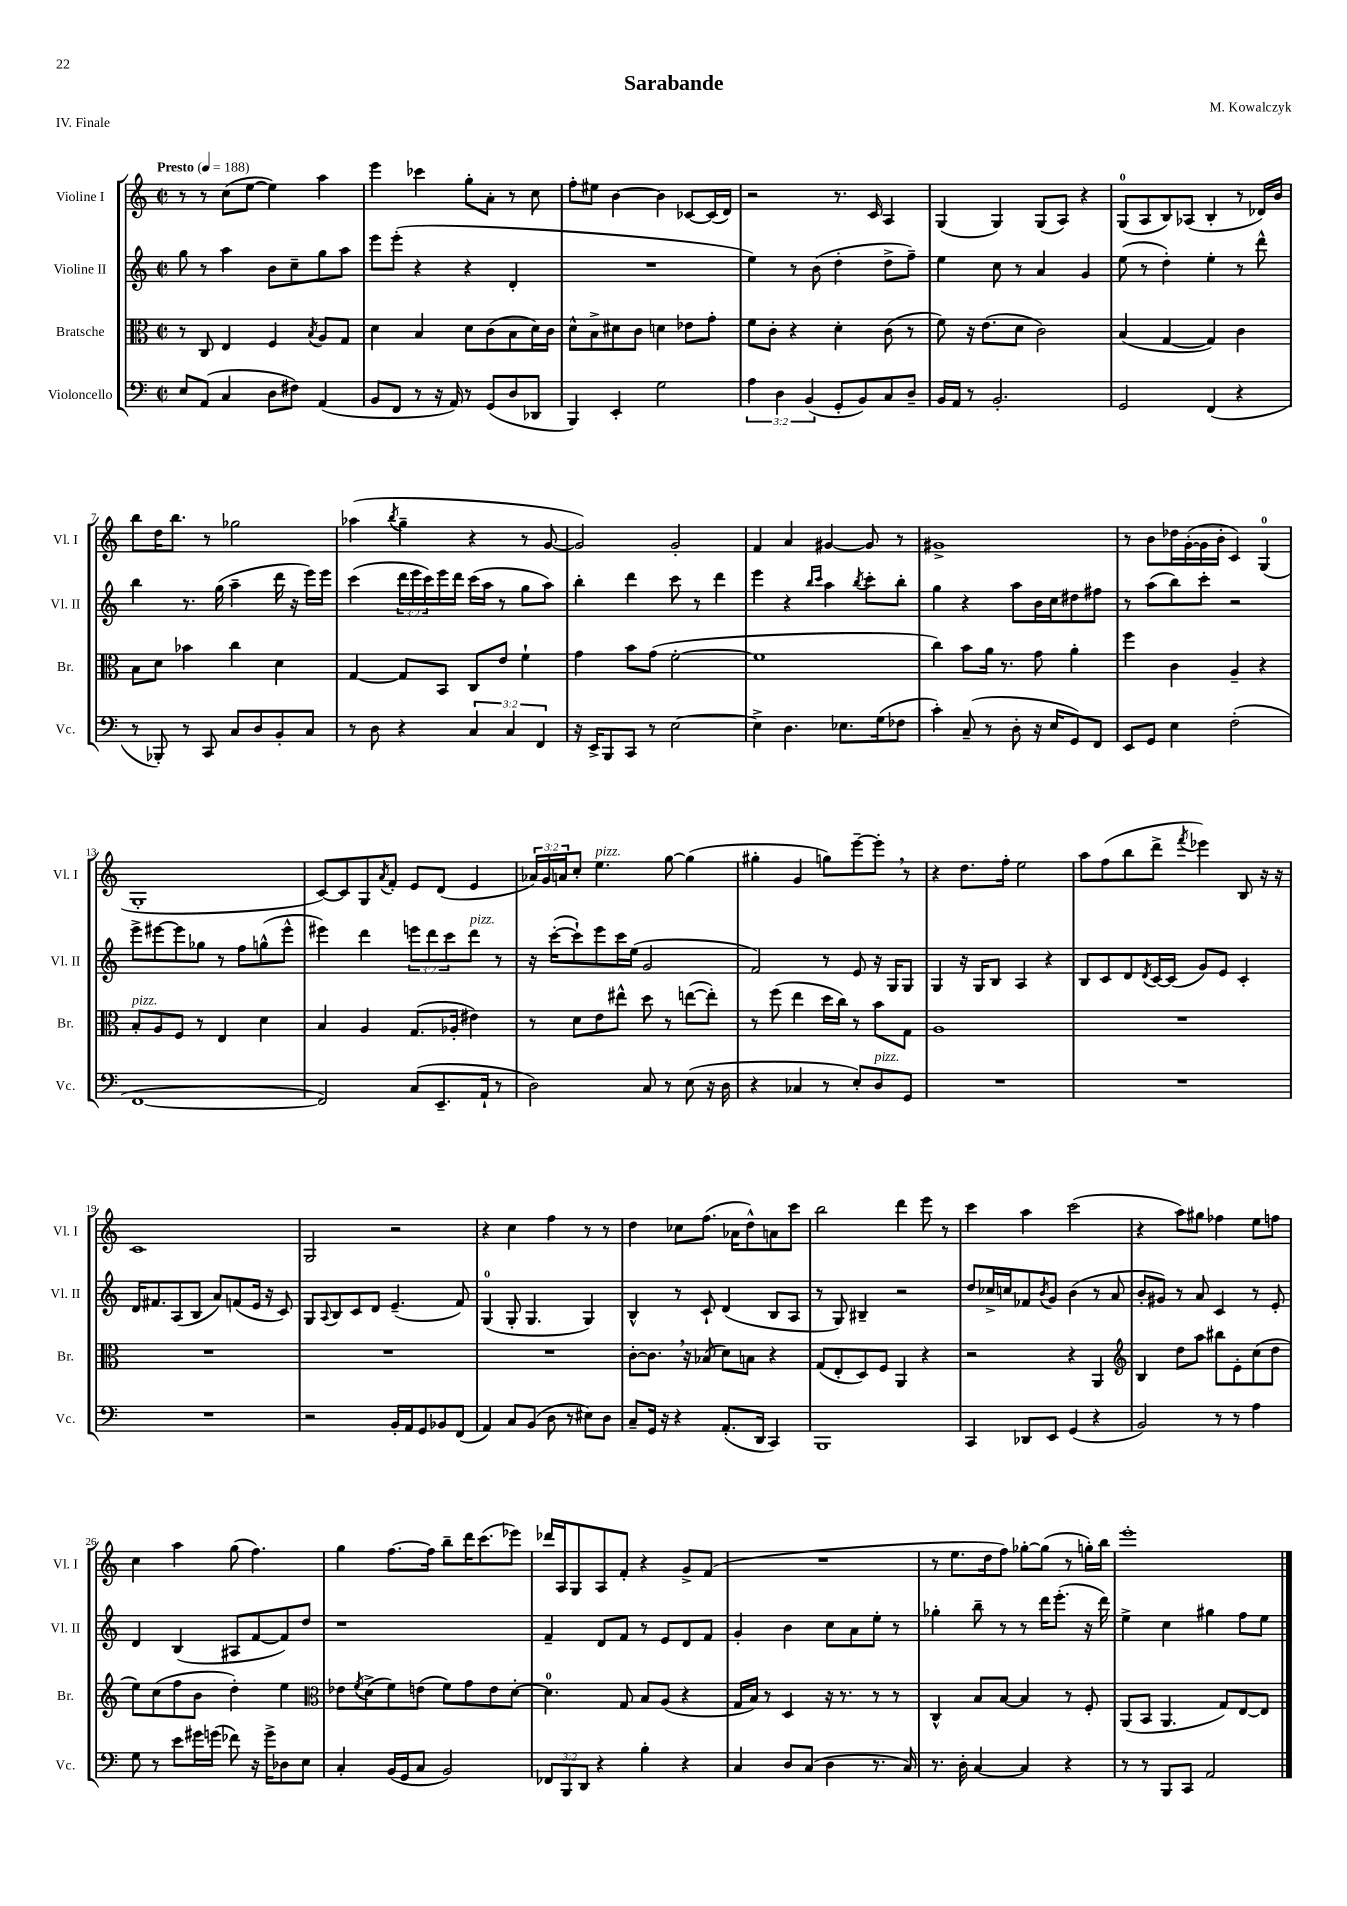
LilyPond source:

\header { title = "Sarabande" composer = "M. Kowalczyk" piece = "IV. Finale" }
<<
\new StaffGroup <<
\new Staff = "s0" \with { instrumentName = "Violine I" shortInstrumentName = "Vl. I" } {
    \clef treble \key c \major \defaultTimeSignature \time 2/2 \override Staff.TupletNumber.text = #tuplet-number::calc-fraction-text \tempo "Presto" 4 = 188
    r8 r8 c''8( e''8~ e''4) a''4 |
    e'''4 ces'''4 g''8-. a'8-. r8 c''8 |
    f''8-. eis''8 b'4~ b'4 ces'8~ ces'16( d'16) |
    r2 r8. c'16 a4 |
    g4( g4) g8( a8) r4 |
    g8-0( a8 b8) aes8( b4-. r8 des'16) b'16 |
    b''8 d''16 b''8. r8 ges''2 |
    aes''4( \acciaccatura { b''8 } g''4-- r4 r8 g'8~ |
    g'2) g'2-. |
    f'4 a'4 gis'4~ gis'8 r8 |
    gis'1-> |
    r8 b'8 des''16 g'16~-.( g'16 b'16-. c'4) g4-0( |
    g1-. |
    c'8~) c'8 g8 \acciaccatura { a'8 } f'8-. e'8 d'8( e'4 |
    \tuplet 3/2 { aes'16) g'16 a'16 } c''8-. e''4.^\markup { \italic "pizz." } g''8~ g''4( |
    gis''4-. g'4 g''8) e'''8~-- e'''8-. \breathe r8 |
    r4 d''8. f''16-. e''2 |
    a''8 f''8( b''8 d'''8-> \acciaccatura { f'''8 } ees'''4) b8 r16 r16 |
    c'1 |
    g2 r2 |
    r4 c''4 f''4 r8 r8 |
    d''4 ces''8 f''8.( aes'16 d''8-^) a'8 c'''8 |
    b''2 d'''4 e'''8 r8 |
    c'''4 a''4 c'''2( |
    r4 a''8) gis''8 fes''4 e''8 f''8 |
    c''4 a''4 g''8( f''4.) |
    g''4 f''8.~ f''16 b''8-- d'''16 c'''8.( ees'''8) |
    des'''16 a16 g8 a8 f'8-. r4 g'8-> f'8( |
    R1 |
    r8 e''8. d''16 f''8) ges''8~-. ges''8( r8 g''16-.) b''16 |
    e'''1-. \bar "|." |
}
\new Staff = "s1" \with { instrumentName = "Violine II" shortInstrumentName = "Vl. II" } {
    \clef treble \key c \major \defaultTimeSignature \time 2/2 \override Staff.TupletNumber.text = #tuplet-number::calc-fraction-text
    g''8 r8 a''4 b'8 c''8-- g''8 a''8 |
    e'''8 e'''8-.( r4 r4 d'4-. |
    R1 |
    e''4) r8 b'8( d''4-. d''8-> f''8--) |
    e''4 c''8 r8 a'4 g'4 |
    e''8( r8 d''4-.) e''4-. r8 d'''8-^ |
    b''4 r8. g''16( a''4-- d'''16 r16 e'''16) e'''16 |
    c'''4( \tuplet 3/2 { d'''16 e'''16 c'''16) } e'''16 d'''16 c'''16( a''16 r8 g''8 a''8) |
    b''4-. d'''4 c'''8 r8 d'''4 |
    e'''4 r4 \grace { b''16 c'''16 } a''4 \acciaccatura { b''8 } c'''8-. b''8-. |
    g''4 r4 a''8 b'16 c''16 dis''8 fis''8 |
    r8 a''8( b''8) c'''8-. r2 |
    e'''8-> eis'''8~ eis'''8 ges''8 r8 f''8 g''8-^( eis'''8-^ |
    eis'''4) d'''4 \tuplet 3/2 { e'''8 d'''8 c'''8 } d'''8^\markup { \italic "pizz." } r8 |
    r16 c'''16~-.( c'''8-!) e'''8 c'''16 e''16( g'2 |
    f'2) r8 e'8 r16 g16 g8 |
    g4 r16 g16 b8 a4 r4 |
    b8 c'8 d'8 \acciaccatura { d'8 } c'16~ c'16( g'8) e'8 c'4-. |
    d'16 fis'8. a8( b8 a'8) f'8( e'16 r16 c'8) |
    g8 \appoggiatura { a8 } b8 c'8 d'8 e'4.--( f'8) |
    g4-0( g8-. g4. g4) |
    b4-^ r8 c'8-! d'4( b8 a8 |
    r8 g8) bis4-- r2 |
    d''8 ces''16-> c''16 fes'8 \acciaccatura { b'8 } g'8 b'4( r8 a'8 |
    b'8-. gis'8) r8 a'8 c'4 r8 e'8-. |
    d'4 b4( ais8 f'8~ f'8) d''8 |
    r1 |
    f'4-- d'8 f'8 r8 e'8 d'8 f'8 |
    g'4-. b'4 c''8 a'8 e''8-. r8 |
    ges''4-. b''8-- r8 r8 d'''16 e'''8.-.( r16 d'''16) |
    e''4-> c''4 gis''4 f''8 e''8 \bar "|." |
}
\new Staff = "s2" \with { instrumentName = "Bratsche" shortInstrumentName = "Br." } {
    \clef alto \key c \major \defaultTimeSignature \time 2/2
    r8 c8 e4 f4 \acciaccatura { b8 } a8 g8 |
    d'4 b4 d'8 c'8( b8 d'16) c'16 |
    d'8-^ b8-> dis'8 c'8 d'4 ees'8 g'8-. |
    f'8 c'8-. r4 d'4-. c'8( r8 |
    f'8) r16 e'8.( d'8 c'2) |
    b4( g4~ g4) c'4 |
    b8 d'8 bes'4 c''4 d'4 |
    g4~ g8 b,8 c8 e'8 f'4-! |
    g'4 b'8 g'8( f'2~-. |
    f'1 |
    c''4) b'8 a'16 r8. g'8 a'4-. |
    f''4 c'4 a4-- r4 |
    b8-.^\markup { \italic "pizz." } a8 f8 r8 e4 d'4 |
    b4 a4 g8.( aes16-. eis'4) |
    r8 d'8 e'8 eis''8-^ d''8 r8 e''8~( e''8-.) |
    r8 f''8( e''4 d''16 c''16) r8 b'8 g8 |
    a1 |
    R1 |
    R1 |
    R1 |
    R1 |
    c'8~-. c'8. \breathe r16 bes8( d'8) b8 r4 |
    g8( e8-. d8) f8 a,4 r4 |
    r2 r4 a,4 |
    \clef treble b4 d''8 a''8 bis''8 e'8-. c''8( d''8 |
    e''8) c''8( f''8 b'8 d''4-.) e''4 |
    \clef alto ees'8 \acciaccatura { f'8 } d'8->( f'8) e'8( f'8) g'8 e'8 d'8~-. |
    d'4.-0 g8 b8 a8( r4 |
    g16 b16) r8 d4 r16 r8. r8 r8 |
    c4-^ b8 b8~ b4 r8 f8-. |
    a,8( b,8 a,4. g8) e8~ e8 \bar "|." |
}
\new Staff = "s3" \with { instrumentName = "Violoncello" shortInstrumentName = "Vc." } {
    \clef bass \key c \major \defaultTimeSignature \time 2/2 \override Staff.TupletNumber.text = #tuplet-number::calc-fraction-text
    e8 a,8( c4 d8 fis8) a,4( |
    b,8 f,8 r8 r16 a,16) r8 g,8( d8 des,8 |
    b,,4) e,4-. g2 |
    \tuplet 3/2 { a4 d4 b,4( } g,8-. b,8) c8 d8-- |
    b,16 a,16 r8 b,2.-. |
    g,2 f,4( r4 |
    r8 bes,,8-.) r8 c,8 c8 d8 b,8-. c8 |
    r8 d8 r4 \tuplet 3/2 { c4 c4 f,4 } |
    r16 e,16-> b,,8 c,8 r8 e2~ |
    e4-> d4. ees8. g16( fes8 |
    c'4-.) c8--( r8 d8-. r16 e16 g,8) f,8 |
    e,8 g,8 e4 f2-.( |
    f,1~ |
    f,2) c8( e,8.-- a,16-! r8 |
    d2) c8 r8 e8( r16 d16 |
    r4 ces4 r8 e8-.) d8^\markup { \italic "pizz." } g,8 |
    R1 |
    R1 |
    R1 |
    r2 b,16-. a,16 g,8 bes,8 f,8( |
    a,4) c8 b,8( d8 r8 eis8) d8 |
    c8-- g,16 r16 r4 a,8.-.( d,16 c,4) |
    b,,1 |
    c,4 des,8 e,8 g,4( r4 |
    b,2) r8 r8 a4 |
    g8 r8 e'8 gis'16 g'16( fes'8) r16 g'16-> des8 e8 |
    c4-. b,16( g,16 c8 b,2) |
    \tuplet 3/2 { fes,8 b,,8 d,8 } r4 b4-. r4 |
    c4 d8 c8( d4 r8. c16) |
    r8. d16-. c4~ c4 r4 |
    r8 r8 b,,8 c,8 a,2 \bar "|." |
}
>>
>>
